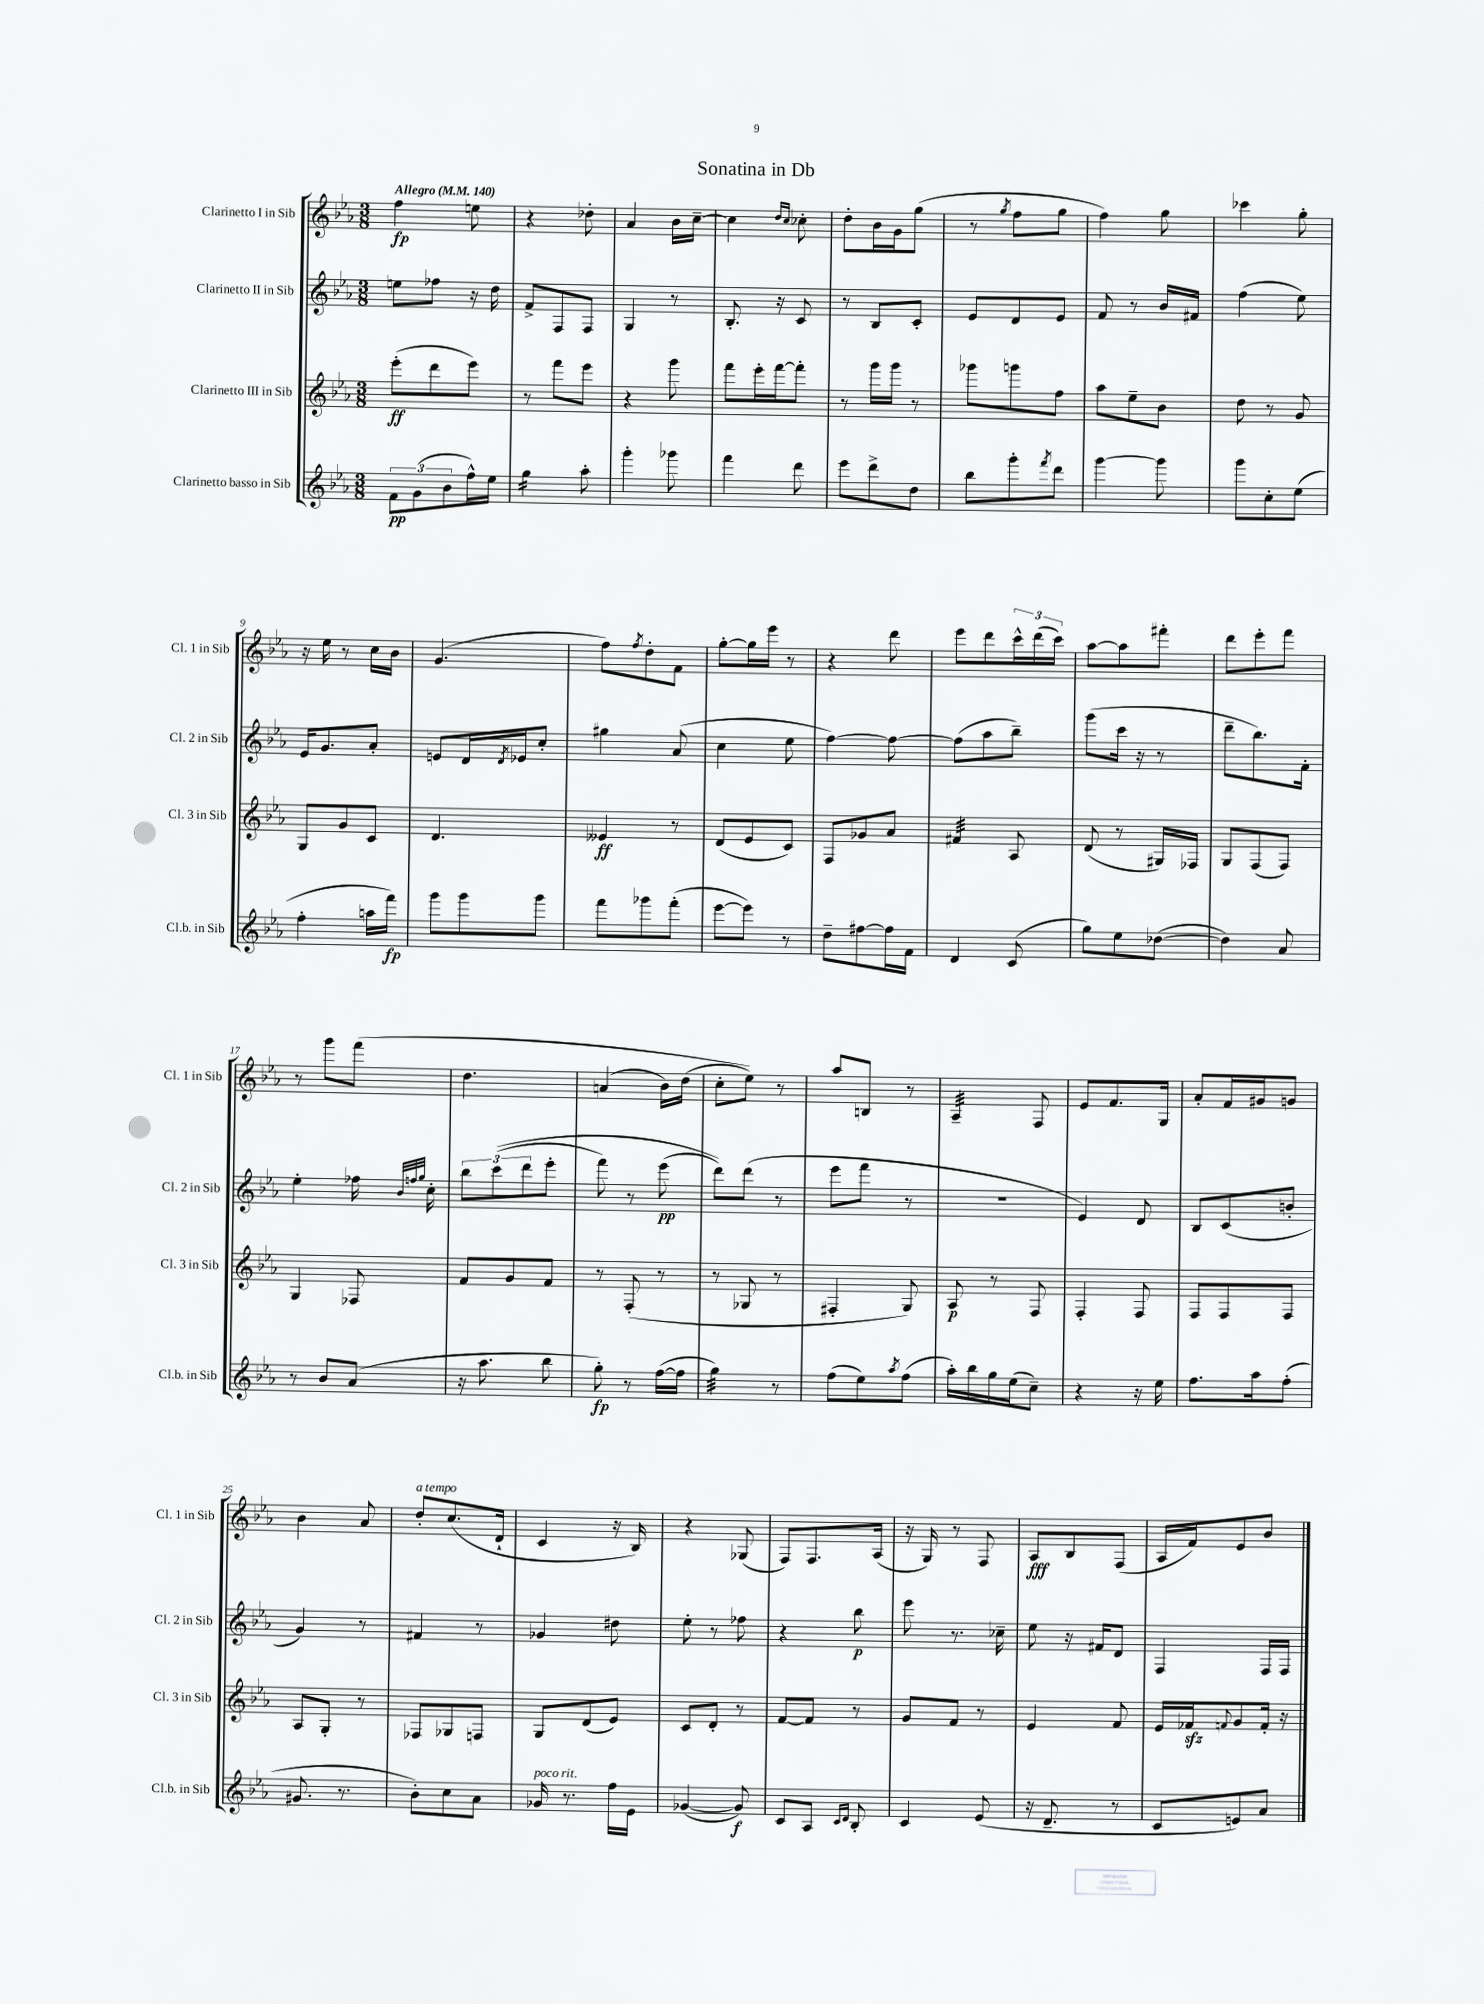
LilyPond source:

\header { title = "Sonatina in Db" }
<<
\new StaffGroup <<
\new Staff = "s0" \with { instrumentName = "Clarinetto I in Sib" shortInstrumentName = "Cl. 1 in Sib" } {
    \clef treble \key ees \major \numericTimeSignature \time 3/8 \tempo "Allegro" 4 = 140
    f''4\fp e''8 |
    r4 des''8-. |
    aes'4 bes'16 c''16~-- |
    c''4 \grace { d''16 c''16 } ces''8-. |
    d''8-. bes'16 g'16 g''8( |
    r8 \acciaccatura { g''8 } f''8 g''8 |
    f''4) g''8 |
    ces'''4 g''8-. |
    r16 ees''16 r8 c''16 bes'16 |
    g'4.( |
    f''8) \acciaccatura { f''8 } d''8-. f'8 |
    g''8~-. g''16 ees'''16 r8 |
    r4 d'''8 |
    ees'''8 d'''8 \tuplet 3/2 { c'''16-^ d'''16( c'''16) } |
    aes''8~ aes''8 fis'''8-. |
    d'''8 ees'''8-. f'''8 |
    r8 g'''8 f'''8\( |
    d''4. |
    a'4( bes'16) d''16( |
    c''8-. ees''8)\) r8 |
    aes''8 b8 r8 |
    aes4:32-- f8 |
    ees'8 f'8. g16 |
    aes'8-. f'16 gis'16 g'8 |
    bes'4 aes'8 |
    d''8-.^\markup { \italic "a tempo" } c''8.( d'16-! |
    c'4 r16 bes16) |
    r4 ges8( |
    f8) f8. aes16( |
    r16 g16) r8 f8 |
    aes8\fff bes8 f8( |
    aes16 f'16) ees'8 bes'8 \bar "|." |
}
\new Staff = "s1" \with { instrumentName = "Clarinetto II in Sib" shortInstrumentName = "Cl. 2 in Sib" } {
    \clef treble \key ees \major \numericTimeSignature \time 3/8
    e''8 fes''8 r16 d''16 |
    f'8-> f8 f8 |
    g4 r8 |
    bes8.-. r16 c'8 |
    r8 bes8 c'8-. |
    ees'8 d'8 ees'8 |
    f'8 r8 bes'16 fis'16 |
    f''4( ees''8) |
    ees'16 g'8. aes'8-. |
    e'8 d'16 \acciaccatura { d'8 } ees'16 c''8-. |
    gis''4 aes'8( |
    c''4 ees''8 |
    f''4~) f''8~ |
    f''8( aes''8 bes''8--) |
    g'''8( c'''16 r16 r8 |
    d'''8-- bes''8.) f'16-. |
    ees''4-. fes''16 \grace { bes'32 f''32 g''32 } c''16-. |
    \tuplet 3/2 { bes''8 c'''8(\( d'''8 } ees'''8-. |
    f'''8) r8 ees'''8\pp( |
    d'''8)\) d'''8( r8 |
    ees'''8 f'''8 r8 |
    R4. |
    ees'4) d'8 |
    bes8 c'8( b'8-. |
    g'4) r8 |
    fis'4 r8 |
    ges'4 dis''8 |
    ees''8-. r8 fes''8 |
    r4 bes''8\p |
    ees'''8 r8. ces''16-- |
    ees''8 r16 fis'16 d'8 |
    f4 f16 f16 \bar "|." |
}
\new Staff = "s2" \with { instrumentName = "Clarinetto III in Sib" shortInstrumentName = "Cl. 3 in Sib" } {
    \clef treble \key ees \major \numericTimeSignature \time 3/8
    ees'''8-.\ff( d'''8 ees'''8) |
    r8 f'''8 ees'''8 |
    r4 g'''8 |
    f'''8 ees'''16-. f'''16~ f'''8-. |
    r8 g'''16 g'''16 r8 |
    ges'''8 g'''8 f''8 |
    aes''8 ees''8-- bes'8 |
    d''8 r8 g'8 |
    g8 g'8 c'8 |
    d'4. |
    eeses'4\ff r8 |
    d'8( ees'8 c'8) |
    f8 ges'8 aes'8 |
    fis'4:32 aes8 |
    d'8( r8 gis16) fes16 |
    g8 f8( f8) |
    g4 fes8 |
    f'8 g'8 f'8 |
    r8 f8-.( r8 |
    r8 ges8 r8 |
    fis4-. g8) |
    aes8\p r8 f8 |
    f4-. f8 |
    f8 f8 f8 |
    aes8 g8-. r8 |
    fes8 ges8 f8 |
    g8 d'8( ees'8) |
    c'8 d'8-. r8 |
    f'8~ f'8 r8 |
    g'8 f'8 r8 |
    ees'4 f'8 |
    ees'16 fes'16\sfz \appoggiatura { f'8 } g'8 f'16-. r16 \bar "|." |
}
\new Staff = "s3" \with { instrumentName = "Clarinetto basso in Sib" shortInstrumentName = "Cl.b. in Sib" } {
    \clef treble \key ees \major \numericTimeSignature \time 3/8
    \tuplet 3/2 { f'8\pp g'8( bes'8 } f''16-^) ees''16 |
    g''4:16 aes''8-. |
    g'''4-. ges'''8 |
    f'''4 d'''8 |
    ees'''8 d'''8-> d''8 |
    bes''8 g'''8-. \acciaccatura { f'''8 } d'''8 |
    g'''4~ g'''8 |
    g'''8 c''8-. ees''8( |
    f''4-. a''16 f'''16\fp) |
    g'''8 g'''8 g'''8 |
    f'''8 ges'''8 f'''8-.( |
    ees'''8~ ees'''8) r8 |
    d''8-- fis''8~ fis''16 f'16 |
    d'4 c'8( |
    g''8) ees''8 des''8~( |
    des''4) aes'8 |
    r8 bes'8 aes'8( |
    r16 aes''8. bes''8 |
    g''8-.\fp) r8 f''16~( f''16 |
    g''4:32) r8 |
    f''8( ees''8) \acciaccatura { aes''8 } f''8( |
    aes''16-.) bes''16 g''16 ees''16( c''8--) |
    r4 r16 ees''16 |
    f''8. aes''16 f''8-.( |
    gis'8. r8. |
    bes'8-.) c''8 aes'8 |
    ges'16^\markup { \italic "poco rit." } r8. f''16 ees'16 |
    ges'4~( ges'8\f) |
    c'8 aes8 \grace { c'16 d'16 } bes8-. |
    c'4 ees'8( |
    r16 d'8.-- r8 |
    c'8 e'8) aes'8 \bar "|." |
}
>>
>>
